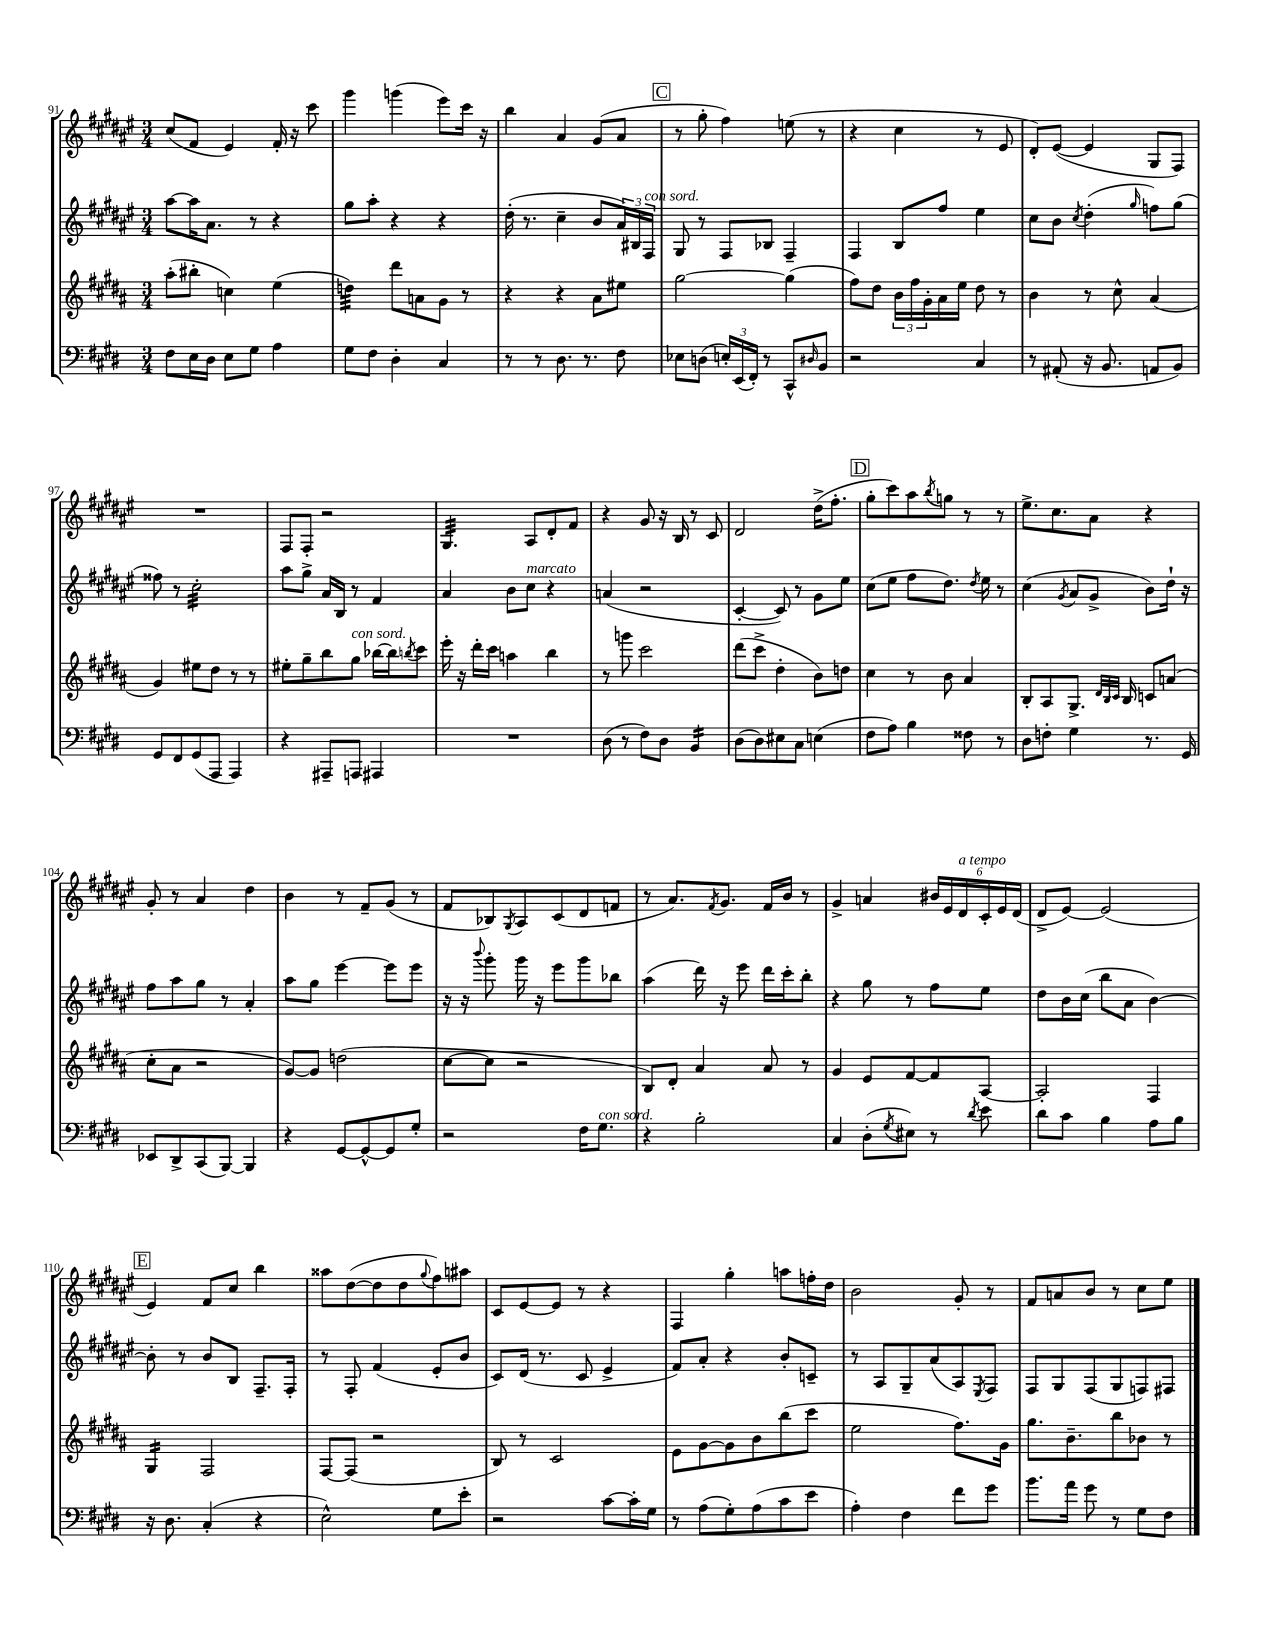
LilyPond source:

<<
\new StaffGroup <<
\new Staff = "s0" {
    \clef treble \key fis \major \numericTimeSignature \time 3/4
    cis''8( fis'8 eis'4) fis'16-. r16 cis'''8 |
    gis'''4 g'''4( eis'''8) cis'''16 r16 |
    b''4 ais'4 gis'8( ais'8 |
    \mark \markup { \box "C" } r8 gis''8-. fis''4) e''8( r8 |
    r4 cis''4 r8 eis'8 |
    dis'8-.) eis'8~( eis'4 gis8 fis8) |
    R2. |
    fis8 fis8-. r2 |
    gis4.:32 ais8 dis'8-. fis'8 |
    r4 gis'8 r16 b16 r8 cis'8 |
    dis'2 dis''16->( fis''8.-. |
    \mark \markup { \box "D" } gis''8-. cis'''8) ais''8 \acciaccatura { b''8 } g''8 r8 r8 |
    eis''8.-> cis''8. ais'8 r4 |
    gis'8-. r8 ais'4 dis''4 |
    b'4 r8 fis'8-- gis'8( r8 |
    fis'8 bes8) \acciaccatura { gis8 } ais8 cis'8( dis'8 f'8 |
    r8 ais'8.) \acciaccatura { fis'8 } gis'8. fis'16 b'16 r8 |
    gis'4-> a'4 \tuplet 6/4 { bis'16 eis'16 dis'16^\markup { \italic "a tempo" } cis'16-. eis'16 dis'16( } |
    dis'8-> eis'8~) eis'2( |
    \mark \markup { \box "E" } eis'4) fis'8 cis''8 b''4 |
    aisis''8 dis''8~( dis''8 dis''8 \appoggiatura { gis''8 } fis''8) ais''8 |
    cis'8 eis'8~ eis'8 r8 r4 |
    fis4 gis''4-. a''8 f''16-. dis''16 |
    b'2 gis'8-. r8 |
    fis'8 a'8 b'8 r8 cis''8 eis''8 \bar "|." |
}
\new Staff = "s1" {
    \clef treble \key fis \major \numericTimeSignature \time 3/4
    ais''8~ ais''16 ais'8. r8 r4 |
    gis''8 ais''8-. r4 r4 |
    dis''16-.( r8. cis''4-- b'8 \tuplet 3/2 { ais'16) bis16 fis16^\markup { \italic "con sord." } } |
    \mark \markup { \box "C" } gis8 r8 fis8 bes8 fis4-- |
    fis4 b8 fis''8 eis''4 |
    cis''8 b'8 \acciaccatura { cis''8 } dis''4-.( \grace { gis''16 } f''8) gis''8( |
    fisis''8) r8 cis''2:32-. |
    ais''8 gis''8-> ais'16 b16 r8 fis'4 |
    ais'4 b'8 cis''8^\markup { \italic "marcato" } r4 |
    a'4( r2 |
    cis'4~-. cis'8) r8 gis'8 eis''8 |
    \mark \markup { \box "D" } cis''8( eis''8 fis''8 dis''8.) \acciaccatura { dis''8 } eis''16 r8 |
    cis''4( \acciaccatura { gis'8 } ais'8 gis'8-> b'8) dis''16-! r16 |
    fis''8 ais''8 gis''8 r8 ais'4-. |
    ais''8 gis''8 eis'''4~ eis'''8 eis'''8 |
    r16 r16 \appoggiatura { b'''8 } gis'''8-. gis'''16 r16 eis'''8 gis'''8 bes''8 |
    ais''4( dis'''16) r16 eis'''8 dis'''16 cis'''16-. b''8-. |
    r4 gis''8 r8 fis''8 eis''8 |
    dis''8 b'16 cis''16( b''8 ais'8 b'4~) |
    \mark \markup { \box "E" } b'8-. r8 b'8 b8 fis8.-- fis16-. |
    r8 fis8-. fis'4( eis'8-. b'8 |
    cis'8) dis'16( r8. cis'8 eis'4-> |
    fis'8) ais'8-. r4 b'8-. c'8-- |
    r8 ais8 gis8-- ais'8( ais8) \acciaccatura { eis8 } fis8 |
    fis8 gis8 fis8( gis8 f8) fis8 \bar "|." |
}
\new Staff = "s2" {
    \clef treble \key b \major \numericTimeSignature \time 3/4
    ais''8-.( bis''8-. c''4) e''4( |
    d''4:32) dis'''8 a'8 gis'8 r8 |
    r4 r4 ais'8 eis''8 |
    \mark \markup { \box "C" } gis''2~ gis''4( |
    fis''8) dis''8 \tuplet 3/2 { b'16 fis''16 gis'16-. } ais'16 e''16 dis''8 r8 |
    b'4 r8 cis''8-^ ais'4( |
    gis'4) eis''8 dis''8 r8 r8 |
    eis''8-. gis''8-- b''8 gis''8^\markup { \italic "con sord." } bes''16~ bes''16 \acciaccatura { b''8 } cis'''8 |
    e'''16-. r16 dis'''16-. cis'''16 a''4 b''4 |
    r8 g'''8 cis'''2 |
    dis'''8( cis'''8-> dis''4-. b'8) d''8 |
    \mark \markup { \box "D" } cis''4 r8 b'8 ais'4 |
    b8-. ais8 gis8.-> \grace { dis'32 b32 cis'32 } b16 c'8 a'8( |
    cis''8-. ais'8 r2 |
    gis'8~) gis'8 d''2( |
    cis''8~ cis''8 r2 |
    b8) dis'8-. ais'4 ais'8 r8 |
    gis'4 e'8 fis'8~ fis'8 ais8~ |
    ais2-. fis4 |
    \mark \markup { \box "E" } gis4:16 fis2 |
    fis8~ fis8( r2 |
    b8) r8 cis'2 |
    e'8 gis'8~ gis'8 b'8 b''8( cis'''8 |
    e''2 fis''8.) gis'16 |
    gis''8. b'8.-- b''8 bes'8 r8 \bar "|." |
}
\new Staff = "s3" {
    \clef bass \key e \major \numericTimeSignature \time 3/4
    fis8 e16 dis16 e8 gis8 a4 |
    gis8 fis8 dis4-. cis4 |
    r8 r8 dis8. r8. fis8 |
    \mark \markup { \box "C" } ees8 d8( \tuplet 3/2 { e16-.) e,16( fis,16-.) } r8 cis,8-^ \grace { dis16 } b,8 |
    r2 cis4 |
    r8 ais,8-.( r16 b,8. a,8 b,8) |
    gis,8 fis,8 gis,8( a,,8 a,,4) |
    r4 ais,,8-- a,,8 ais,,4 |
    R2. |
    dis8( r8 fis8) dis8 b,4:16 |
    dis8( dis8) eis8 cis8 e4( |
    \mark \markup { \box "D" } fis8 a8) b4 fisis8 r8 |
    dis8 f8-. gis4 r8. gis,16 |
    ees,8 dis,8-> cis,8( b,,8~) b,,4 |
    r4 gis,8~ gis,8~-^ gis,8 gis8-. |
    r2 fis16 gis8.^\markup { \italic "con sord." } |
    r4 b2-. |
    cis4 dis8-.( \acciaccatura { gis8 } eis8) r8 \acciaccatura { dis'8 } e'8 |
    dis'8 cis'8 b4 a8 b8 |
    \mark \markup { \box "E" } r16 dis8. cis4-.( r4 |
    e2-^) gis8 e'8-. |
    r2 cis'8~ cis'16-. gis16 |
    r8 a8( gis8-.) a8( cis'8 e'8 |
    a4-.) fis4 fis'8 gis'8 |
    b'8. a'16 gis'8 r8 gis8 fis8 \bar "|." |
}
>>
>>
\layout { \context { \Score currentBarNumber = #91 } }
